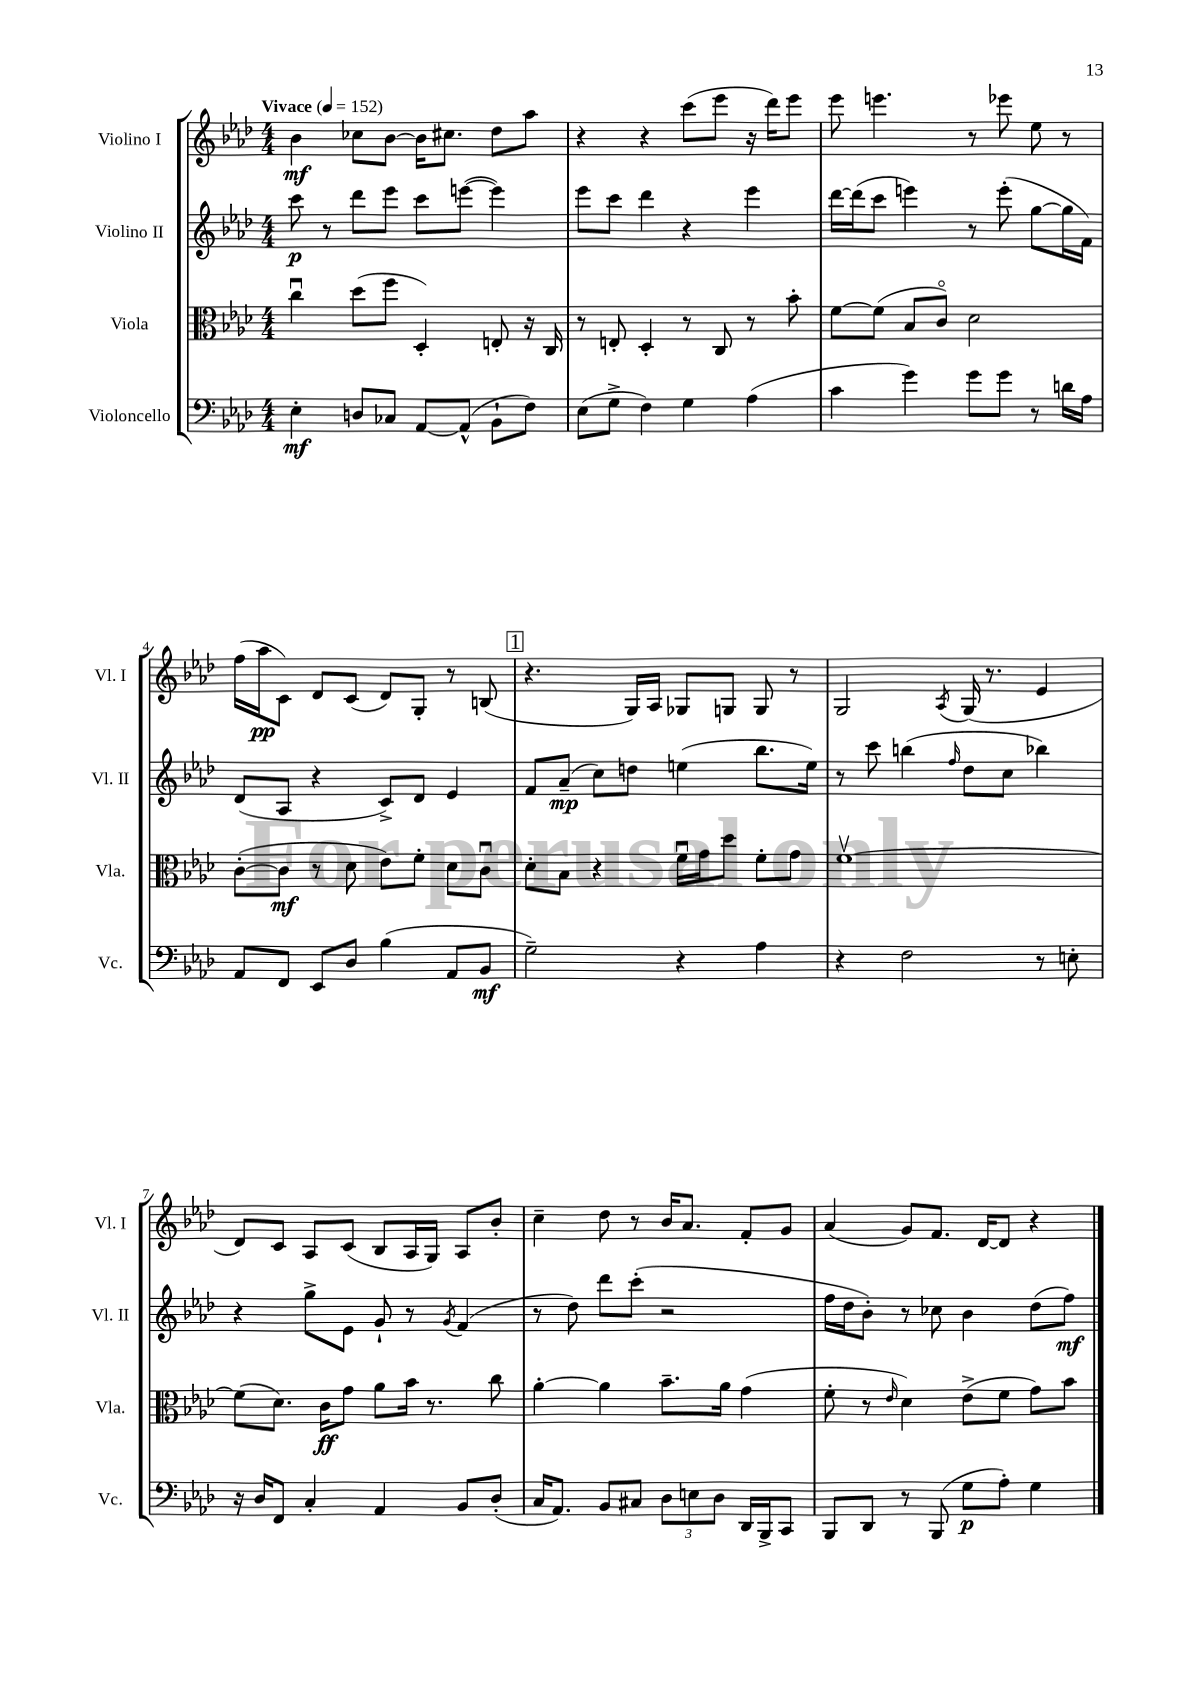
<<
\new StaffGroup <<
\new Staff = "s0" \with { instrumentName = "Violino I" shortInstrumentName = "Vl. I" } {
    \clef treble \key aes \major \numericTimeSignature \time 4/4 \tempo "Vivace" 4 = 152
    \autoBeamOff bes'4\mf ces''8[ bes'8]~ bes'16[ cis''8.] des''8[ aes''8] |
    r4 r4 c'''8[( ees'''8] r16 des'''16[) ees'''8] |
    ees'''8 e'''4. r8 ees'''8 ees''8 r8 |
    f''16[( aes''16\pp c'8]) des'8[ c'8]( des'8[) g8]-. r8 b8( |
    \mark \markup { \box "1" } r4. g16[) aes16] ges8[ g8] g8 r8 |
    g2 \acciaccatura { aes8 } g16( r8. ees'4 |
    des'8[) c'8] aes8[ c'8]( bes8[ aes16 g16]) aes8[ bes'8]-. |
    c''4-- des''8 r8 bes'16[ aes'8.] f'8[-. g'8] |
    aes'4( g'8[) f'8.] des'16[~ des'8] r4 \bar "|." |
}
\new Staff = "s1" \with { instrumentName = "Violino II" shortInstrumentName = "Vl. II" } {
    \clef treble \key aes \major \numericTimeSignature \time 4/4
    \autoBeamOff c'''8\p r8 des'''8[ ees'''8] c'''8[ e'''8]~( e'''4) |
    ees'''8[ c'''8] des'''4 r4 ees'''4 |
    des'''16[~ des'''16( c'''8] e'''4) r8 e'''8-.( g''8[~ g''16 f'16]) |
    des'8[( aes8] r4 c'8[->) des'8] ees'4 |
    \mark \markup { \box "1" } f'8[ aes'8]--\mp( c''8[) d''8] e''4( bes''8.[ e''16]) |
    r8 c'''8 b''4( \grace { f''16 } des''8[ c''8] bes''4) |
    r4 g''8[-> ees'8] g'8-! r8 \acciaccatura { g'8 } f'4( |
    r8 des''8) des'''8[ c'''8]-.( r2 |
    f''16[ des''16 bes'8]-.) r8 ces''8 bes'4 des''8[( f''8]\mf) \bar "|." |
}
\new Staff = "s2" \with { instrumentName = "Viola" shortInstrumentName = "Vla." } {
    \clef alto \key aes \major \numericTimeSignature \time 4/4
    \autoBeamOff c''4\downbow des''8[( f''8] des4-.) e8-. r16 c16 |
    r8 e8-. des4-. r8 c8 r8 bes'8-. |
    f'8[~ f'8]( bes8[ c'8]\flageolet) des'2 |
    c'8[~-.( c'8]\mf r8 des'8 ees'8[) f'8]-. des'8[ c'8]\downbow |
    \mark \markup { \box "1" } des'8[-. bes8] r4 f'16[\downbow g'16 des''8] f'8[-. g'8] |
    f'1~\upbow |
    f'8[( des'8.]) c'16[\ff g'8] aes'8[ bes'16] r8. c''8 |
    aes'4~-. aes'4 bes'8.[-- aes'16] g'4( |
    f'8-. r8 \grace { ees'16 } des'4) ees'8[->( f'8] g'8[) bes'8] \bar "|." |
}
\new Staff = "s3" \with { instrumentName = "Violoncello" shortInstrumentName = "Vc." } {
    \clef bass \key aes \major \numericTimeSignature \time 4/4
    \autoBeamOff ees4-.\mf d8[ ces8] aes,8[~ aes,8]-^( bes,8[-! f8]) |
    ees8[( g8]-> f4) g4 aes4( |
    c'4 g'4) g'8[ g'8] r8 d'16[ aes16] |
    aes,8[ f,8] ees,8[ des8] bes4( aes,8[ bes,8]\mf |
    \mark \markup { \box "1" } g2--) r4 aes4 |
    r4 f2 r8 e8-. |
    r16 des16[ f,8] c4-. aes,4 bes,8[ des8]-.( |
    c16[ aes,8.]) bes,8[ cis8] \tuplet 3/2 { des8[ e8 des8] } des,16[ bes,,16-> c,8] |
    bes,,8[ des,8] r8 bes,,8( g8[\p aes8]-.) g4 \bar "|." |
}
>>
>>
